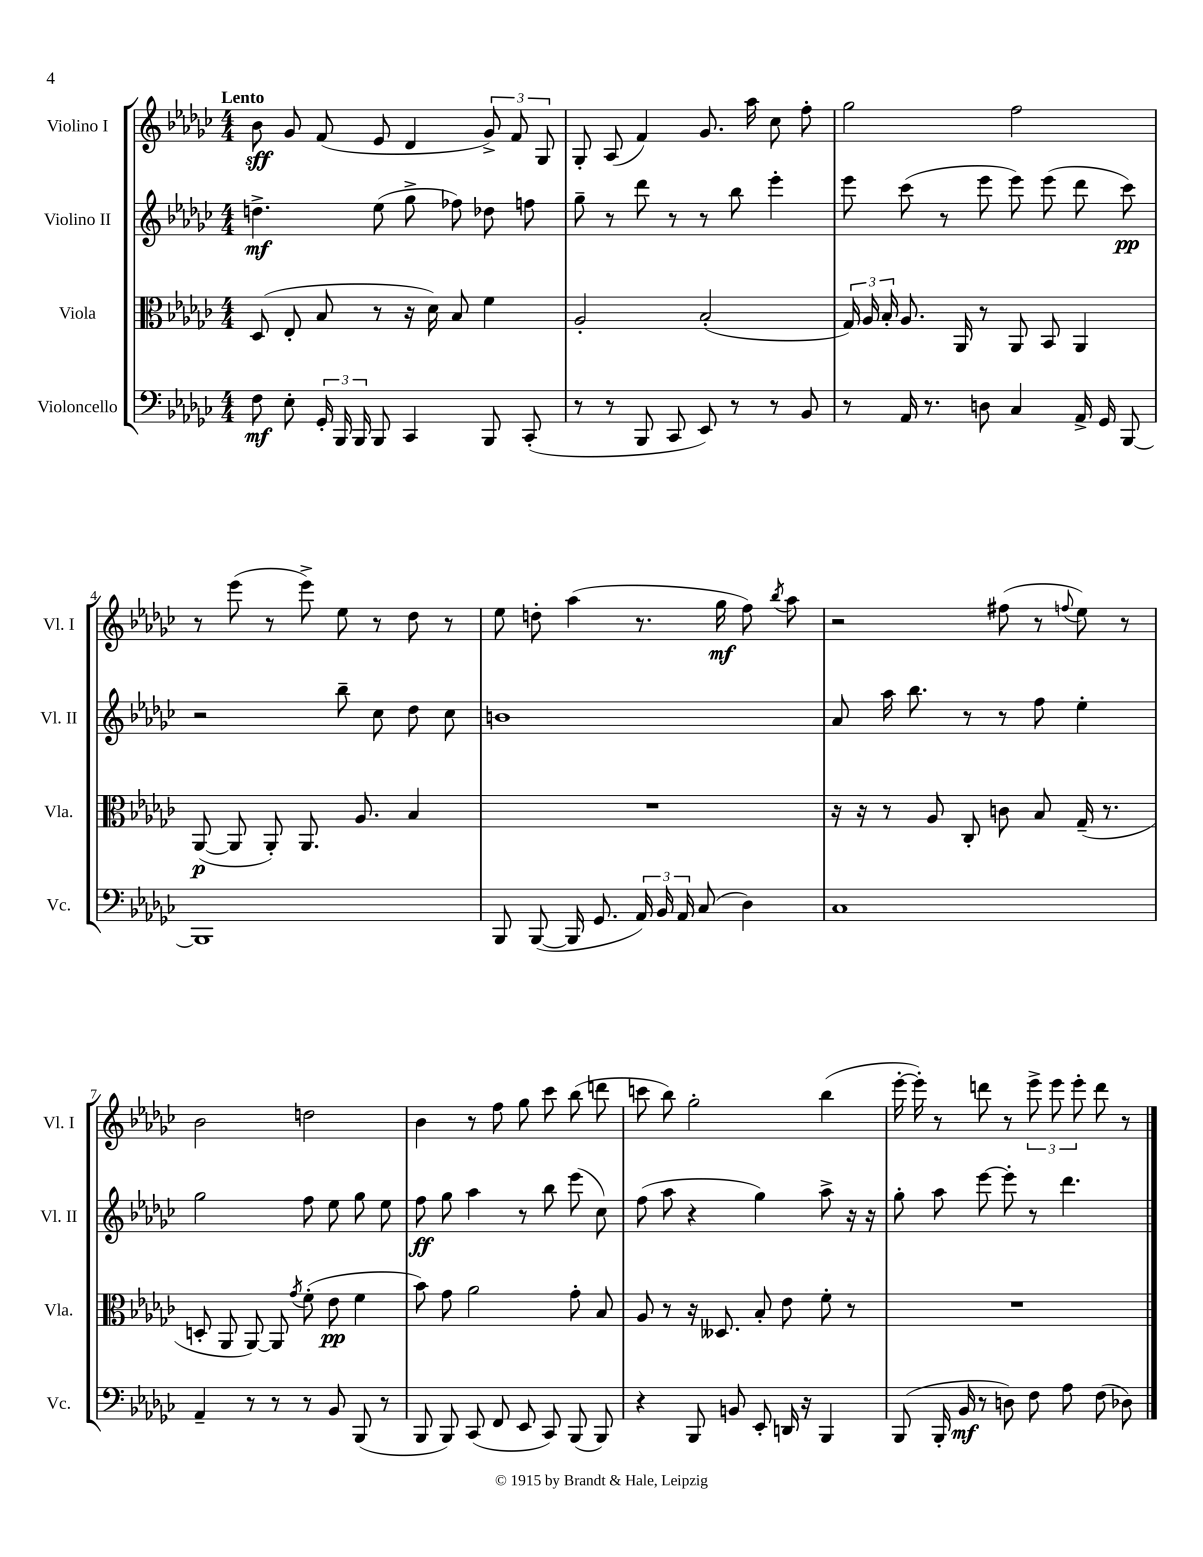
<<
\new StaffGroup <<
\new Staff = "s0" \with { instrumentName = "Violino I" shortInstrumentName = "Vl. I" } {
    \clef treble \key ges \major \numericTimeSignature \time 4/4 \tempo "Lento"
    \autoBeamOff bes'8\sff ges'8 f'8( ees'8 des'4 \tuplet 3/2 { ges'8->) f'8 ges8 } |
    ges8-. aes8( f'4) ges'8. aes''16 ces''8 f''8-. |
    ges''2 f''2 |
    r8 ees'''8( r8 ees'''8->) ees''8 r8 des''8 r8 |
    ees''8 d''8-. aes''4( r8. ges''16\mf f''8) \acciaccatura { bes''8 } aes''8 |
    r2 fis''8( r8 \appoggiatura { f''8 } ees''8) r8 |
    bes'2 d''2 |
    bes'4 r8 f''8 ges''8 ces'''8 bes''8( d'''8 |
    c'''8 bes''8) ges''2-. bes''4( |
    ees'''16~-. ees'''16-.) r8 d'''8 r8 \tuplet 3/2 { ees'''8-> ees'''8 ees'''8-. } d'''8 r8 \bar "|." |
}
\new Staff = "s1" \with { instrumentName = "Violino II" shortInstrumentName = "Vl. II" } {
    \clef treble \key ges \major \numericTimeSignature \time 4/4
    \autoBeamOff d''4.->\mf ees''8( ges''8-> fes''8) des''8 f''8 |
    ges''8-- r8 des'''8 r8 r8 bes''8 ees'''4-. |
    ees'''8 ces'''8( r8 ees'''8 ees'''8) ees'''8( des'''8 ces'''8\pp) |
    r2 bes''8-- ces''8 des''8 ces''8 |
    b'1 |
    aes'8 aes''16 bes''8. r8 r8 f''8 ees''4-. |
    ges''2 f''8 ees''8 ges''8 ees''8 |
    f''8\ff ges''8 aes''4 r8 bes''8 ees'''8( ces''8) |
    f''8( aes''8 r4 ges''4) aes''8-> r16 r16 |
    ges''8-. aes''8 ees'''8~ ees'''8-. r8 des'''4. \bar "|." |
}
\new Staff = "s2" \with { instrumentName = "Viola" shortInstrumentName = "Vla." } {
    \clef alto \key ges \major \numericTimeSignature \time 4/4
    \autoBeamOff des8( ees8-. bes8 r8 r16 des'16) bes8 f'4 |
    aes2-. bes2-.( |
    \tuplet 3/2 { ges16) aes16 bes16-. } aes8. aes,16 r8 aes,8 bes,8 aes,4 |
    aes,8~\p( aes,8 aes,8-.) aes,8. aes8. bes4 |
    R1 |
    r16 r16 r8 aes8 ces8-. c'8 bes8 ges16--( r8. |
    d8-. aes,8 aes,8~) aes,8 \acciaccatura { ges'8 } f'8-.( ees'8\pp f'4 |
    bes'8) ges'8 aes'2 ges'8-. bes8 |
    aes8 r8 r16 deses8. bes8-. ees'8 f'8-. r8 |
    R1 \bar "|." |
}
\new Staff = "s3" \with { instrumentName = "Violoncello" shortInstrumentName = "Vc." } {
    \clef bass \key ges \major \numericTimeSignature \time 4/4
    \autoBeamOff f8\mf ees8-. \tuplet 3/2 { ges,16-. bes,,16 bes,,16 } bes,,8 ces,4 bes,,8 ces,8-.( |
    r8 r8 bes,,8 ces,8 ees,8) r8 r8 bes,8 |
    r8 aes,16 r8. d8 ces4 aes,16-> ges,16 bes,,8~ |
    bes,,1 |
    bes,,8 bes,,8~( bes,,16 ges,8. \tuplet 3/2 { aes,16) bes,16 aes,16 } ces8( des4) |
    ces1 |
    aes,4-- r8 r8 r8 bes,8 bes,,8( r8 |
    bes,,8 bes,,8) ces,8( f,8 ees,8 ces,8) bes,,8( bes,,8) |
    r4 bes,,8 b,8 ees,8-. d,16 r16 bes,,4 |
    bes,,8( bes,,16-. bes,16\mf r8 d8) f8 aes8 f8( des8) \bar "|." |
}
>>
>>
